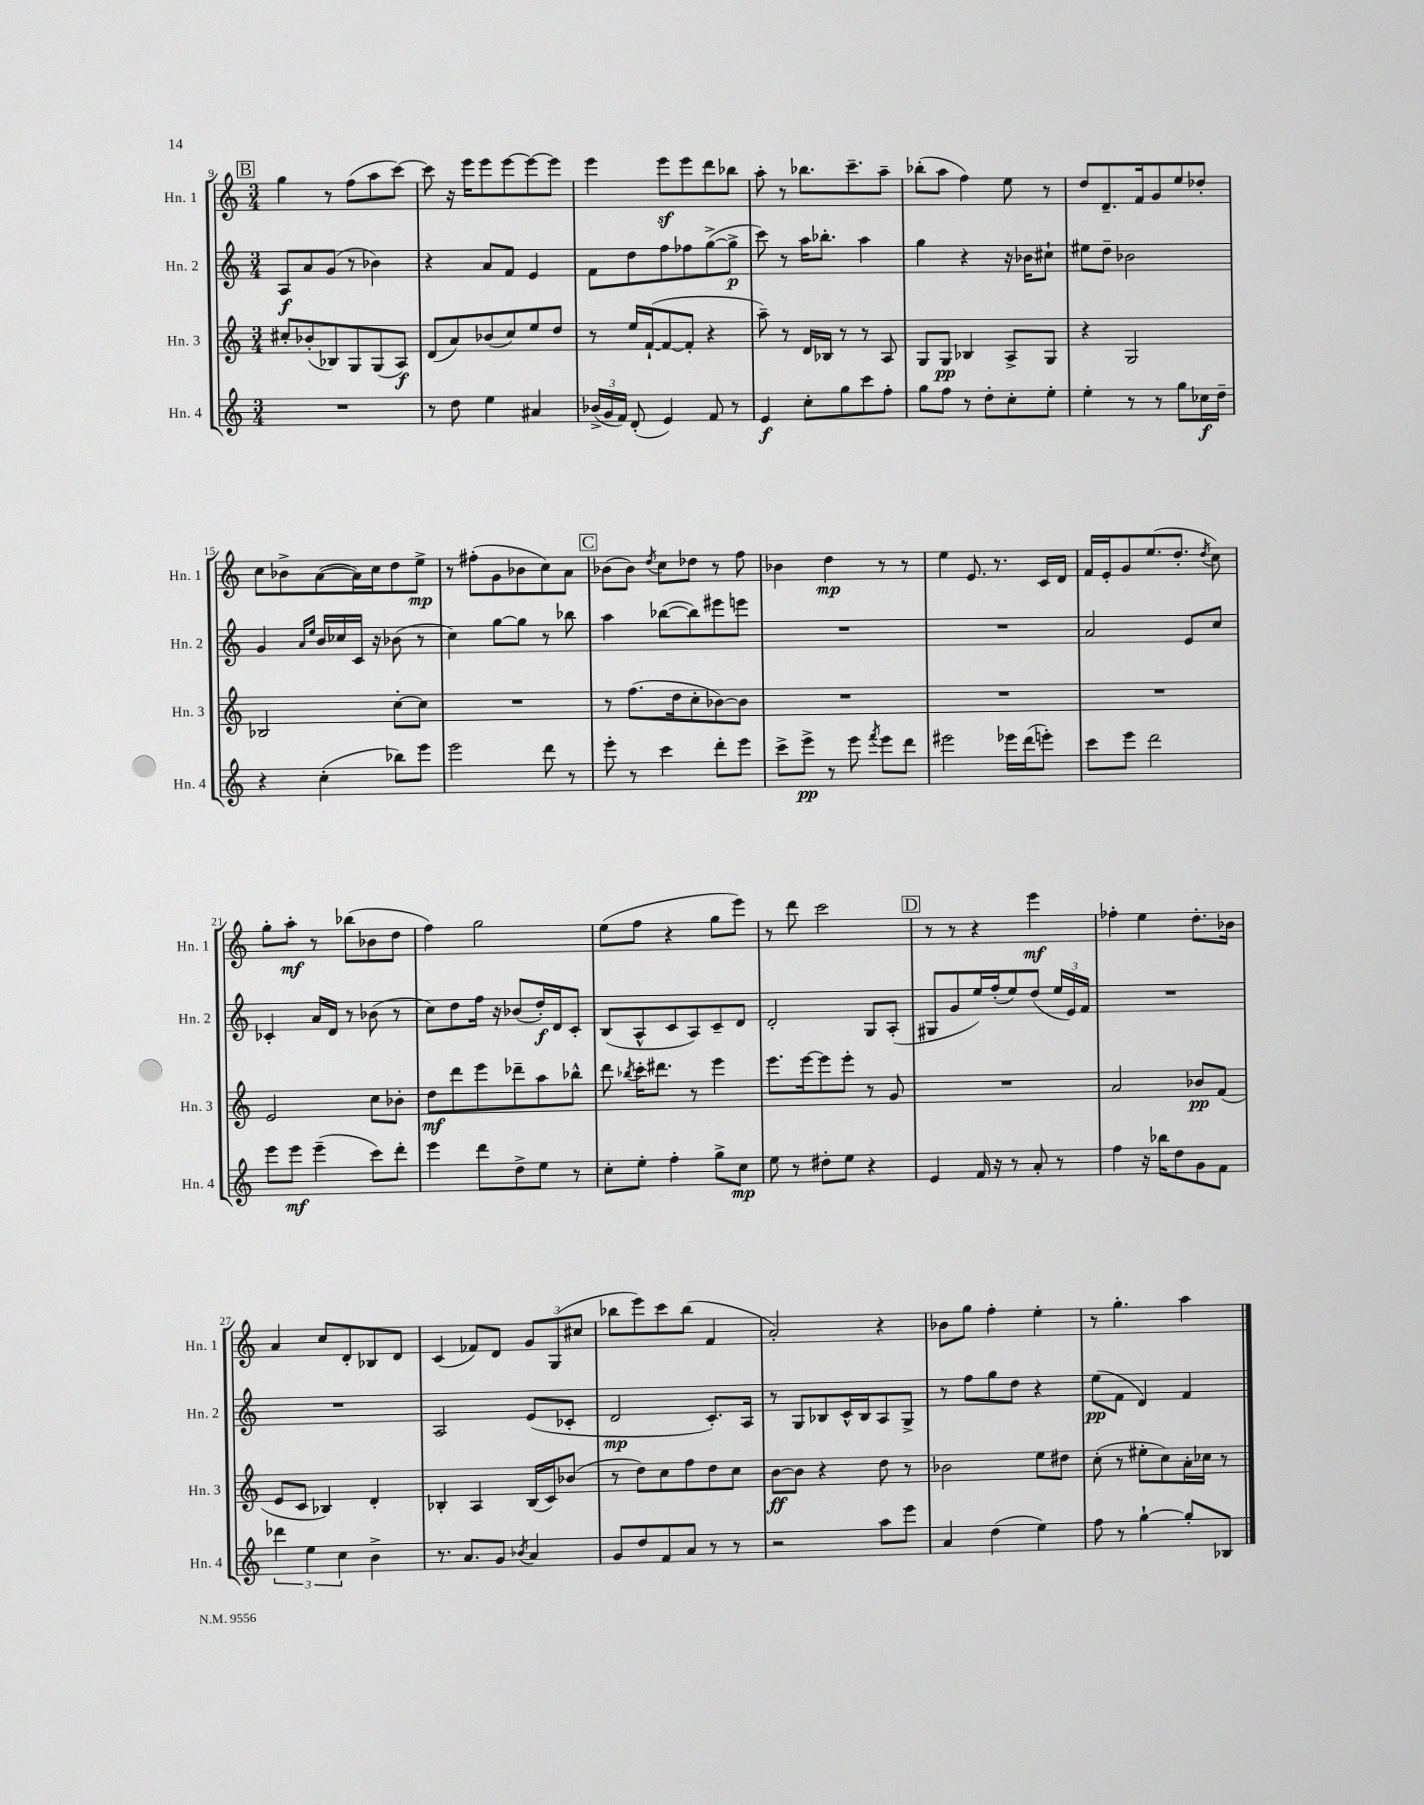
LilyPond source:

<<
\new StaffGroup <<
\new Staff = "s0" \with { instrumentName = "Hn. 1" shortInstrumentName = "Hn. 1" } {
    \clef treble \key c \major \numericTimeSignature \time 3/4
    \autoBeamOff \mark \markup { \box "B" } g''4 r8 f''8[( a''8 c'''8]~) |
    c'''8 r16 e'''16[ e'''8 e'''8~ e'''8~ e'''8] |
    e'''4 e'''8[\sf e'''8 d'''8 bes''8] |
    a''8-. r8 bes''8.[ c'''8.-- a''8]-- |
    bes''8[-.( a''8] f''4) e''8 r8 |
    d''8[ d'8.-- f'16 g'8 e''8 des''8]-. |
    c''8[ bes'8-> a'8~( a'16) c''16 d''8 e''8]->\mp |
    r8 fis''8[-.( g'8 bes'8 c''8) a'8] |
    \mark \markup { \box "C" } bes'8[( bes'8]) \acciaccatura { d''8 } c''8[ des''8] r8 f''8 |
    bes'4 d''4\mp r8 r8 |
    e''4 e'8. r8. c'16[ d'16] |
    f'16[ e'16-. g'8 e''8.( d''8.]-. \acciaccatura { d''8 } c''8) |
    g''8[-. a''8]-.\mf r8 bes''8[( bes'8 d''8] |
    f''4) g''2 |
    e''8[( f''8] r4 g''8[ e'''8]) |
    r8 d'''8 c'''2 |
    \mark \markup { \box "D" } r8 r8 r4 e'''4\mf |
    fes''4-. e''4 d''8.[-. bes'16] |
    a'4 c''8[ d'8-. bes8 d'8] |
    c'4( fes'8[) d'8] \tuplet 3/2 { g'8[ g8( cis''8] } |
    bes''8[ e'''8) c'''8 bes''8]( f'4 |
    a'2-.) r4 |
    bes'8[ g''8] f''4-. e''4-. |
    r8 g''4.-. a''4 \bar "|." |
}
\new Staff = "s1" \with { instrumentName = "Hn. 2" shortInstrumentName = "Hn. 2" } {
    \clef treble \key c \major \numericTimeSignature \time 3/4
    \autoBeamOff \mark \markup { \box "B" } a8[\f a'8 g'8]( r8 bes'4) |
    r4 a'8[ f'8] e'4 |
    f'8[ d''8 f''8 fes''8 g''8~->( g''8]->\p |
    c'''8) r8 a''16[ bes''8.]-. a''4 |
    g''4 r4 r16 bes'16[ cis''8]-! |
    eis''8[ d''8]-- bes'2 |
    g'4 \grace { a'16[ e''16] } b'16[ ces''16 c'16] r16 bes'8( r8 |
    c''4) g''8[~ g''8] r8 bes''8 |
    \mark \markup { \box "C" } a''4 bes''8[~( bes''8) eis'''8 e'''8] |
    R2. |
    R2. |
    a'2 e'8[ c''8] |
    ces'4-. a'16[ d'16] r8 bes'8( r8 |
    c''8[) d''8 f''16] r16 bes'8[( d''16-.\f) d'16 c'8]-. |
    b8[( a8-^ c'8 a8) c'8-- d'8] |
    d'2-. g8[ a8]-.( |
    \mark \markup { \box "D" } gis8[ g'8 e''16) f''16-.( e''8) d''8]( \tuplet 3/2 { e''16[ e'16) f'16] } |
    R2. |
    R2. |
    a2 e'8[( ces'8]-. |
    d'2\mp c'8.[-.) a16] |
    r8 g8[ bes8 c'16-^ bes16 a8 g8]-> |
    r8 f''8[ g''8 d''8] r4 |
    e''8[\pp( f'8] d'4) f'4 \bar "|." |
}
\new Staff = "s2" \with { instrumentName = "Hn. 3" shortInstrumentName = "Hn. 3" } {
    \clef treble \key c \major \numericTimeSignature \time 3/4
    \autoBeamOff \mark \markup { \box "B" } cis''8[-. bes'8-.( bes8) g8 g8( a8]\f) |
    d'8[( a'8) bes'8( c''8) e''8 d''8] |
    r8 e''16[ f'16~-!( f'8~ f'8]-. r4 |
    a''8--) r8 d'16[ bes16] r8 r8 a8 |
    g8[ g8]\pp bes4 a8[-> g8] |
    r4 g2 |
    bes2 c''8[~-. c''8] |
    R2. |
    \mark \markup { \box "C" } r8 f''8.[( d''16 c''8-. bes'8~) bes'8] |
    R2. |
    R2. |
    R2. |
    e'2 c''8[ bes'8]-. |
    d''8[\mf d'''8 e'''8 des'''8-- a''8 bes''8]-^ |
    d'''8 \acciaccatura { bes''8 } c'''16[-. dis'''8.] r8 e'''4 |
    e'''8.[ e'''16~ e'''8 e'''8]-. r8 g'8 |
    \mark \markup { \box "D" } R2. |
    a'2 bes'8[\pp f'8]( |
    e'8[ c'8] bes4) d'4-. |
    bes4-. a4 bes16[( c'16) bes'8]( |
    r8 d''8[) c''8 f''8 d''8 c''8] |
    b'8[~\ff b'8] r4 d''8 r8 |
    bes'2 e''8[ dis''8] |
    c''8-.( r8 eis''8[-. c''8) a'16-. ces''16] r8 \bar "|." |
}
\new Staff = "s3" \with { instrumentName = "Hn. 4" shortInstrumentName = "Hn. 4" } {
    \clef treble \key c \major \numericTimeSignature \time 3/4
    \autoBeamOff \mark \markup { \box "B" } R2. |
    r8 d''8 e''4 ais'4 |
    \tuplet 3/2 { bes'16[->( g'16 f'16]) } d'8-.( e'4) f'8 r8 |
    e'4\f c''8[-. g''8 c'''8 f''8]-. |
    g''8[ f''8] r8 d''8[-. c''8-. e''8]-. |
    e''4-. r8 r8 g''8[ ces''16\f d''16]-- |
    r4 c''4-.( bes''8[) e'''8] |
    e'''2 d'''8 r8 |
    \mark \markup { \box "C" } e'''8-. r8 c'''4 d'''8[-. e'''8] |
    c'''8[-> e'''8]->\pp r8 e'''8 \acciaccatura { f'''8 } e'''8[ d'''8] |
    eis'''2 ees'''16[ d'''16( e'''8]-.) |
    c'''8[ e'''8] d'''2 |
    e'''8[ e'''8]\mf e'''4--( c'''8[) d'''8]-. |
    e'''4 d'''8[ d''8-> e''8] r8 |
    c''8[-. e''8]-. f''4-. g''8[-> c''8]\mp |
    e''8 r8 dis''8[-. e''8] r4 |
    \mark \markup { \box "D" } e'4 f'16 r16 r8 a'8-. r8 |
    f''4 r16 bes''16[ d''8 g'8 f'8] |
    \tuplet 3/2 { des'''4 e''4 c''4 } b'4-> |
    r8. a'8.[ g'8] \acciaccatura { bes'8 } a'4 |
    g'8[ d''8 f'8 a'8] r8 r8 |
    r2 a''8[ e'''8] |
    a'4 d''4( e''4) |
    f''8 r8 g''4~-! g''8[-. bes8] \bar "|." |
}
>>
>>
\layout { \context { \Score currentBarNumber = #9 } }
